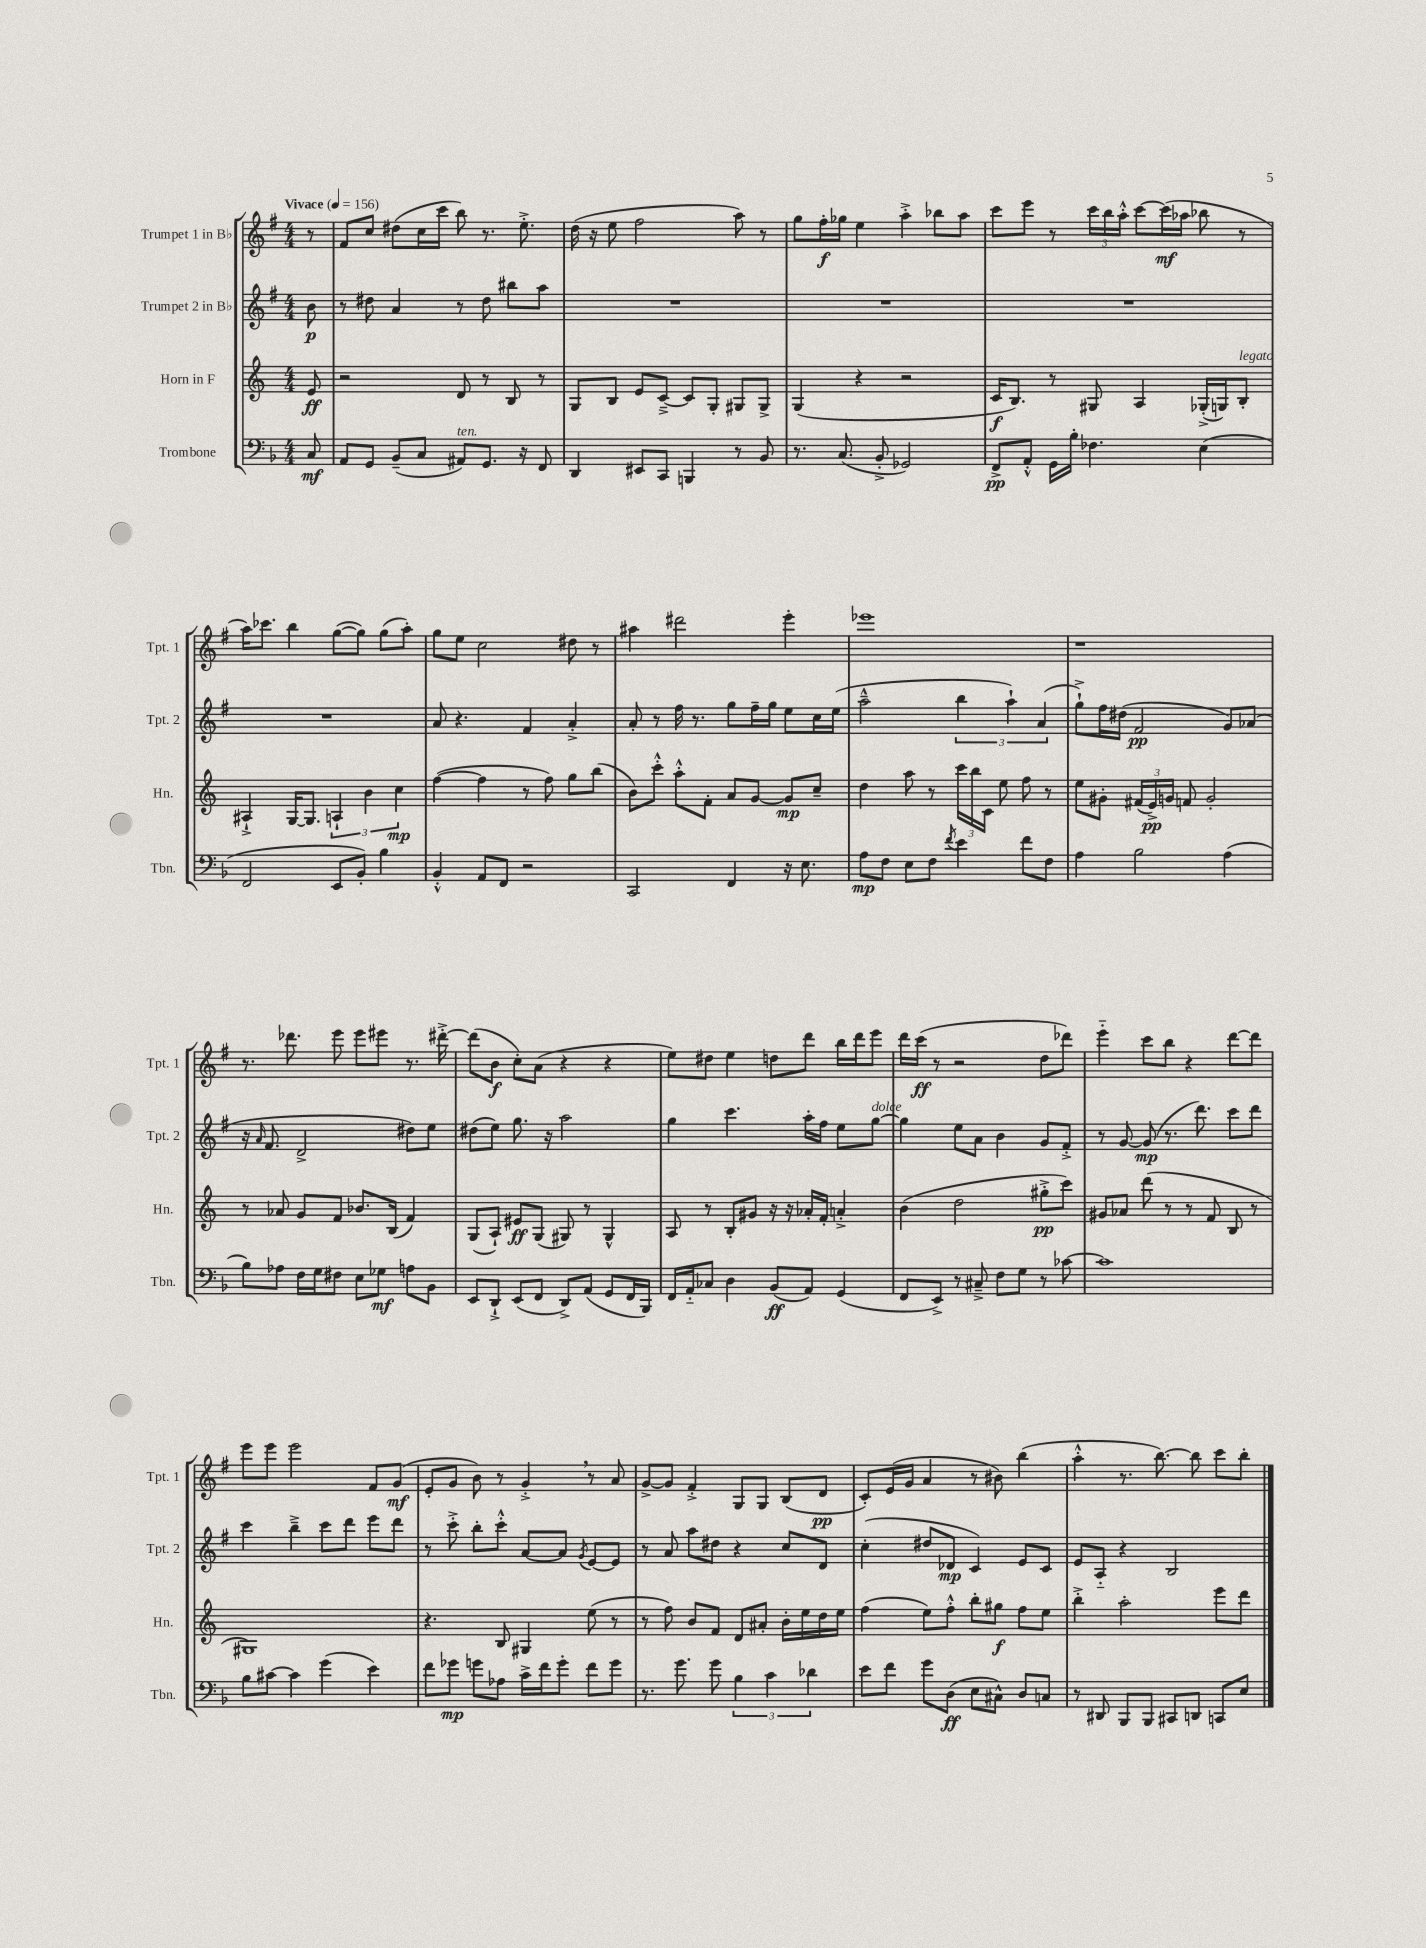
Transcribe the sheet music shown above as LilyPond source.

<<
\new StaffGroup <<
\new Staff = "s0" \with { instrumentName = "Trumpet 1 in Bb" shortInstrumentName = "Tpt. 1" } {
    \clef treble \key g \major \numericTimeSignature \time 4/4 \partial 8 \tempo "Vivace" 4 = 156
    \autoBeamOff r8 |
    fis'8[ c''8] dis''8[( c''16 c'''16] b''8) r8. e''8.-.-> |
    d''16( r16 e''8 fis''2 a''8) r8 |
    g''8[ fis''16-.\f ges''16] e''4 a''4-.-> bes''8[ a''8] |
    c'''8[ e'''8] r8 \tuplet 3/2 { c'''16[ b''16 a''16]-.-^ } c'''8[~ c'''16\mf( aes''16] bes''8 r8 |
    a''16[) ces'''8.] b''4 g''8[~( g''8]) g''8[( a''8]-.) |
    g''8[ e''8] c''2 dis''8 r8 |
    ais''4 dis'''2 e'''4-. |
    ees'''1 |
    r1 |
    r8. des'''8. e'''8 e'''8[ eis'''8] r8. dis'''16~-.-> |
    dis'''8[( b'8]\f c''8[-.) a'8]( r4 r4 |
    e''8[) dis''8] e''4 d''8[ d'''8] b''16[ d'''16 e'''8] |
    d'''16[ c'''16]\ff( r8 r2 d''8[ des'''8]) |
    e'''4-_ c'''8[ b''8] r4 d'''8[~ d'''8] |
    e'''8[ e'''8] e'''2 fis'8[ g'8]\mf( |
    e'8[-. g'8] b'8) r8 g'4-.-> \breathe r8 a'8 |
    g'8[~-> g'8] fis'4-.-> g8[ g8] b8[( d'8]\pp |
    c'8[-.) e'16( g'16] a'4 r8 bis'8) b''4( |
    a''4-.-^ r8. b''8.~) b''8 c'''8[ b''8]-. \bar "|." |
}
\new Staff = "s1" \with { instrumentName = "Trumpet 2 in Bb" shortInstrumentName = "Tpt. 2" } {
    \clef treble \key g \major \numericTimeSignature \time 4/4 \partial 8
    \autoBeamOff b'8\p |
    r8 dis''8 a'4 r8 dis''8 bis''8[ a''8] |
    R1 |
    R1 |
    R1 |
    R1 |
    a'8 r4. fis'4 a'4-.-> |
    a'8-. r8 fis''16 r8. g''8[ fis''16-- g''16] e''8[ c''16 e''16]( |
    a''2---^ \tuplet 3/2 { b''4 a''4-!) a'4( } |
    g''8[-!->) fis''16 dis''16]( fis'2\pp g'8[) aes'8]( |
    r16 \grace { a'16 } fis'8. d'2-> dis''8[) e''8] |
    dis''8[( e''8]) g''8. r16 a''2 |
    g''4 c'''4. a''16[-. fis''16] e''8[ g''8]~^\markup { \italic "dolce" } |
    g''4 e''8[ a'8] b'4 g'8[ fis'8]-.-> |
    r8 g'8~ g'8\mp( r8. d'''8.) c'''8[ d'''8] |
    c'''4 b''4---> c'''8[ d'''8] e'''8[ d'''8] |
    r8 c'''8-.-> b''8[-. c'''8]-.-^ a'8[~ a'8] \acciaccatura { g'8 } e'8[~ e'8] |
    r8 a'8 a''8[ dis''8] r4 c''8[ d'8] |
    c''4-.( dis''8[ des'8]\mp c'4) e'8[ c'8] |
    e'8[ a8]-_ r4 b2 \bar "|." |
}
\new Staff = "s2" \with { instrumentName = "Horn in F" shortInstrumentName = "Hn." } {
    \clef treble \key c \major \numericTimeSignature \time 4/4 \partial 8
    \autoBeamOff e'8\ff |
    r2 d'8 r8 b8 r8 |
    g8[ b8] e'8[ c'8]~---> c'8[ g8]-. gis8[ gis8]-> |
    g4( r4 r2 |
    c'16[\f b8.]) r8 gis8 a4 ges16[-.->( g16) b8]-.^\markup { \italic "legato" } |
    ais4-!-> g16[~ g8.] \tuplet 3/2 { a4-! b'4 c''4\mp } |
    f''4~( f''4 r8 f''8) g''8[ b''8]( |
    b'8[) c'''8]-.-^ a''8[-.-^ f'8]-. a'8[ g'8]~ g'8[\mp c''8]-- |
    d''4 a''8 r8 \tuplet 3/2 { c'''16[ b''16 c'16] } e''8 f''8 r8 |
    e''8[ gis'8]-. \tuplet 3/2 { fis'16[( e'16->\pp) g'16] } f'8 g'2-. |
    r8 aes'8 g'8[ f'8] bes'8.[ b16]( f'4) |
    g8[( a8]-!) eis'8[\ff g8]( gis8) r8 gis4-^ |
    a8 r8 b8[-. gis'8] r16 r16 aes'16[-. f'16]-. a'4-.-> |
    b'4( d''2 gis''8[-.->\pp c'''8]) |
    gis'8[ aes'8] d'''8( r8 r8 f'8 b8 r8 |
    gis1) |
    r4. b8 gis4 e''8( r8 |
    r8 f''8) b'8[ f'8] d'8[ ais'8]-. b'16[-. e''16 d''16 e''16] |
    f''4( e''8[) f''8]-.-^ b''8[-. gis''8]\f f''8[ e''8] |
    b''4-.-> a''2-. e'''8[ d'''8] \bar "|." |
}
\new Staff = "s3" \with { instrumentName = "Trombone" shortInstrumentName = "Tbn." } {
    \clef bass \key f \major \numericTimeSignature \time 4/4 \partial 8
    \autoBeamOff c8\mf |
    a,8[ g,8] bes,8[--( c8] ais,8[^\markup { \italic "ten." }) g,8.] r16 f,8 |
    d,4 eis,8[ c,8] b,,4 r8 bes,8 |
    r8. c8.( bes,8-.-> ges,2) |
    f,8[->\pp a,8]-.-^ g,16[ bes16]-. fes4. e4( |
    f,2 e,8[ bes,8]-.) bes4 |
    bes,4-.-^ a,8[ f,8] r2 |
    c,2 f,4 r16 e8. |
    a8[\mp f8] e8[ f8] \acciaccatura { f'8 } e'4 f'8[ f8] |
    a4 bes2 a4( |
    bes8[) aes8] f16[ g16 fis8] e8[ ges8]\mf a8[ bes,8] |
    e,8[ d,8]-!-> e,8[( f,8] d,8[->) a,8]( g,8[ f,16 bes,,16]) |
    f,16[ a,16-_ ces8] d4 bes,8[\ff( a,8]) g,4( |
    f,8[ e,8]->) r8 cis8---> f8[ g8] r8 ces'8~ |
    ces'1 |
    bes8[ cis'8]~ cis'4 g'4( e'4) |
    f'8[ ges'8]\mp g'8[ aes8] c'16[-> f'16 g'8]-. f'8[ g'8] |
    r8. g'8. g'8 \tuplet 3/2 { bes4 c'4 des'4 } |
    e'8[ f'8] g'8[ d8]\ff( e8[ cis8]-^) d8[ c8] |
    r8 dis,8 bes,,8[ bes,,8] cis,8[ d,8] c,8[ e8] \bar "|." |
}
>>
>>
\layout { \context { \Score \remove "Bar_number_engraver" } }
